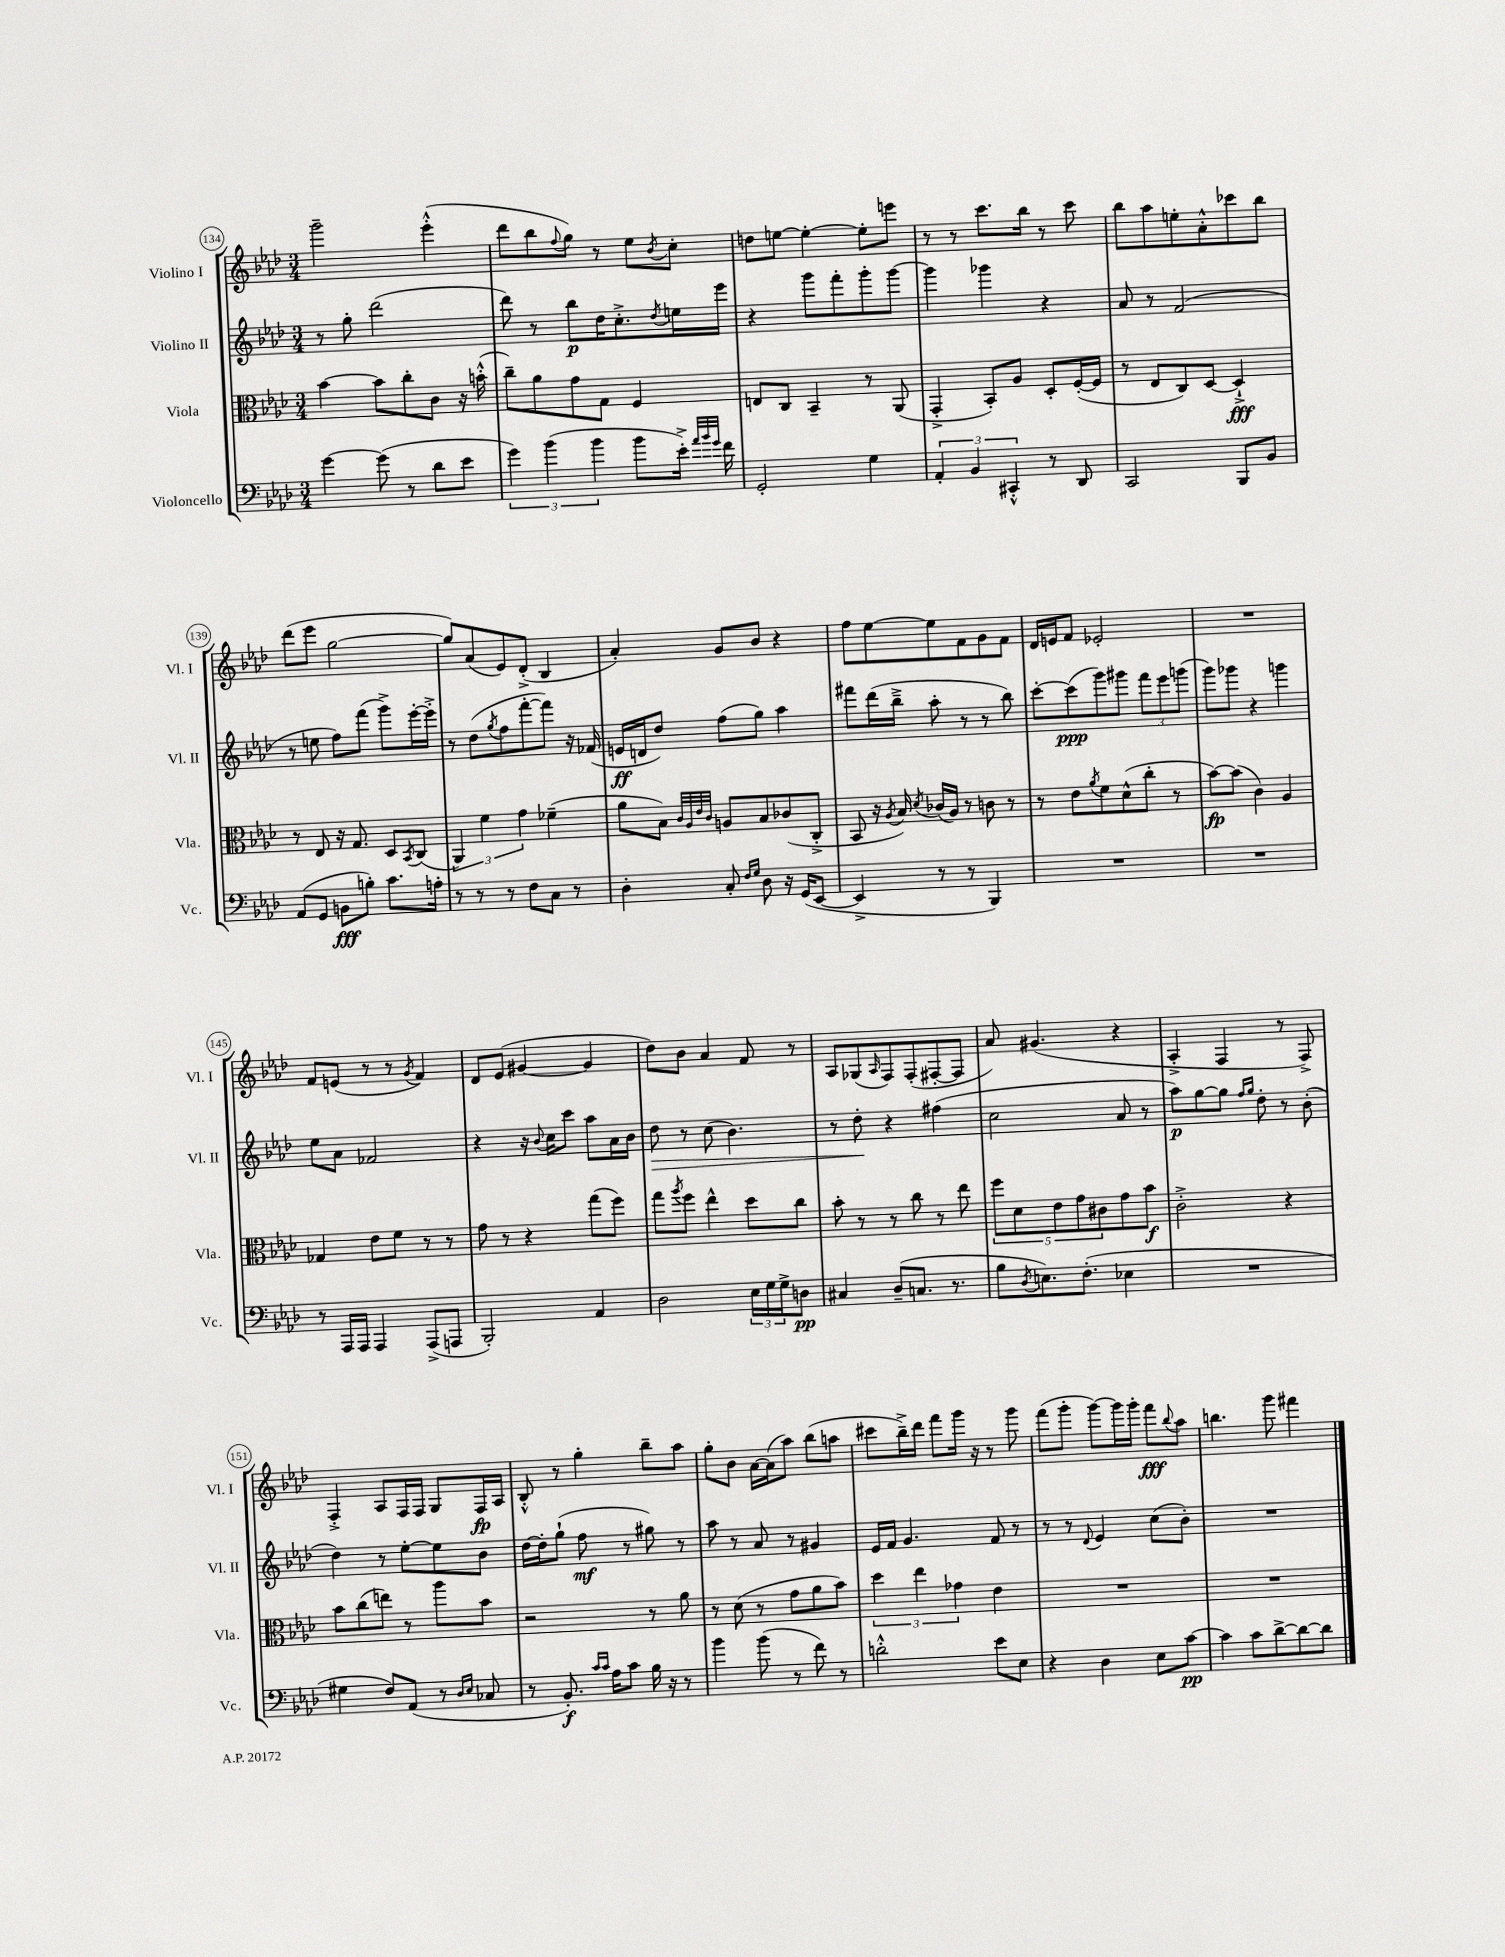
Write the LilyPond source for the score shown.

<<
\new StaffGroup <<
\new Staff = "s0" \with { instrumentName = "Violino I" shortInstrumentName = "Vl. I" } {
    \clef treble \key aes \major \numericTimeSignature \time 3/4
    g'''2-- ees'''4-.-^( |
    des'''8 bes''8 \appoggiatura { f''8 } g''8) r8 ees''8 \acciaccatura { bes'8 } c''8-. |
    d''8 e''8~ e''4~-. e''8-. e'''8 |
    r8 r8 c'''8. bes''16 r8 c'''8 |
    bes''8 aes''8 e''8-. aes'8-.-^ ces'''8 bes''8 |
    des'''8( ees'''8 g''2~ |
    g''8) aes'8( ees'8) des'8-.->( bes4 |
    aes'4-.) g'8 bes'8 r4 |
    f''8 ees''8~ ees''8 f'8 g'8 f'8 |
    des'16 e'16 f'8 ees'2-. |
    R2. |
    f'8 e'8( r8 r8 \acciaccatura { g'8 } f'4) |
    des'8 ees'8( gis'4~ gis'4 |
    des''8) bes'8 aes'4 f'8 r8 |
    aes8 ges8( \grace { aes16 } f8) f8-.( fis8~-. fis8 |
    aes'8) gis'4.( r4 |
    aes4-.-> f4 r8 f8->) |
    f4-.-> aes8 f16 f16 g8 f16\fp aes16 |
    bes8-.-^ r8 g''4-. bes''8-- aes''8 |
    g''8-. bes'8 aes'16~ aes'16( aes''8) bes''8( a''8 |
    cis'''8 bes''16--->) des'''16 f'''8 g'''16 r16 r8 g'''8 |
    f'''8( g'''8-. g'''8~) g'''16 g'''16-. f'''8\fff \appoggiatura { bes''8 } aes''8 |
    b''4. g'''8 fis'''4 \bar "|." |
}
\new Staff = "s1" \with { instrumentName = "Violino II" shortInstrumentName = "Vl. II" } {
    \clef treble \key aes \major \numericTimeSignature \time 3/4
    r8 g''8-. des'''2( |
    des'''8) r8 bes''8\p des''16 c''8.-.-> \acciaccatura { des''8 } e''16 ees'''16 |
    r4 g'''8 f'''8-. g'''8-. g'''8~ |
    g'''4 ges'''4 r4 |
    aes'8 r8 f'2( |
    r8 e''8 f''8) f'''8( g'''8->) ees'''16~-. ees'''16-.-> |
    r8 des''8( \acciaccatura { g''8 } f''8 f'''8~-. f'''8) r16 fes'16( |
    e'16\ff d'16 des''8) f''8( g''8) aes''4 |
    fis'''8 des'''16( bes''16---> aes''8-. r8 r8 bes''8) |
    c'''8~-. c'''8\ppp( g'''8) gis'''8 \tuplet 3/2 { f'''8 ees'''8 g'''8( } |
    g'''8) ges'''8 r4 g'''4 |
    ees''8 aes'8 fes'2 |
    r4 r16 \appoggiatura { bes'8 } c''16 c'''8 aes''8 aes'16 bes'16 |
    des''8\> r8 c''8( bes'4.) |
    r8 des''8-.\! r4 fis''4( |
    c''2 aes'8 r8 |
    aes''8\p) g''8~ g''8 \grace { f''16 g''16 } des''8-. r8 bes'8-.( |
    des''4) r8 ees''8~-. ees''8 bes'8 |
    des''16~ des''16-. g''8-!( f''8\mf r8 gis''8) r8 |
    aes''8 r8 aes'8 r8 gis'4 |
    ees'16 f'16 g'4. f'8 r8 |
    r8 r8 \appoggiatura { des'8 } ees'4 c''8( bes'8-.) |
    R2. \bar "|." |
}
\new Staff = "s2" \with { instrumentName = "Viola" shortInstrumentName = "Vla." } {
    \clef alto \key aes \major \numericTimeSignature \time 3/4
    bes'4~ bes'8 c''8-. c'8 r16 b'16-.-^( |
    c''8--) aes'8 g'8 g8 f4 |
    e8 c8 bes,4-- r8 aes,8( |
    g,4-.-> bes,8-.) aes8 des8-. f16~-.( f16 |
    r8 ees8 c8) des8~ des4-!->\fff |
    r8 ees8 r16 g8. des8 \acciaccatura { bes,8 } c8( |
    \tuplet 3/2 { aes,4) f'4 g'4 } fes'4--( |
    aes'8 bes8) \grace { c'32 aes32 ees'32 c'32 } a8 bes8 ces'8( c8-.-> |
    bes,8 r16 \acciaccatura { aes8 } bes16) \acciaccatura { des'8 } ces'16( aes16) r8 c'8 r8 |
    r8 ees'8 \acciaccatura { aes'8 } f'8 des'8-^( c''8-. r8 |
    bes'8~\fp) bes'8( c'4) aes4 |
    ges4 ees'8 f'8 r8 r8 |
    g'8 r8 r4 g''8( f''8) |
    g''8 \acciaccatura { aes''8 } f''8 ees''4-^ des''8 c''8 |
    bes'8-. r8 r8 c''8 r8 ees''8 |
    \tuplet 5/4 { f''8 des'8 ees'8 g'8 cis'8 } g'8 bes'8\f |
    c'2-.-> r4 |
    bes'8 c''8( e''8) r8 aes''8 bes'8 |
    r2 r8 aes'8 |
    r8 des'8( r8 g'8 aes'8 bes'8) |
    \tuplet 3/2 { des''4 ees''4 ges'4 } ees'4 |
    R2. |
    R2. \bar "|." |
}
\new Staff = "s3" \with { instrumentName = "Violoncello" shortInstrumentName = "Vc." } {
    \clef bass \key aes \major \numericTimeSignature \time 3/4
    g'4~ g'8( r8 des'8 ees'8 |
    \tuplet 3/2 { g'4) bes'4( bes'4 } bes'8 ees'16-.->) \grace { aes'32 bes'32 g'32 } f'16 |
    g,2-. g4 |
    \tuplet 3/2 { aes,4-. bes,4 cis,4-.-^ } r8 des,8 |
    c,2 bes,,8 bes,8 |
    aes,8( g,8 b,8\fff b8-.) c'8. a16-. |
    r8 r8 r8 f8 c8 r8 |
    des4-. c8-. \grace { f16 g16 } des8 r16 g,16( ees,8~ |
    ees,4-> r8 r8 bes,,4) |
    R2. |
    R2. |
    r8 aes,,16 aes,,16 aes,,4 aes,,8->( a,,8 |
    bes,,2-.) aes,4 |
    des2 \tuplet 3/2 { ees16 g16 g16-> } d8\pp |
    cis4 des8--( c8. r8. |
    bes8 \acciaccatura { des8 } e8.) f8.-.( ees4 |
    R2. |
    gis4 f8) aes,8( r8 \grace { des16 ees16 } ces8 |
    r8 bes,8.-.\f) \grace { c'16 c'16 } aes16 c'8 bes16 r16 r8 |
    bes'4 bes'8( r8 f'8) r8 |
    d'2-.-^ ees'8 ees8 |
    r4 des4 ees8 c'8~\pp |
    c'4 c'8 des'8~-> des'8~ des'8 \bar "|." |
}
>>
>>
\layout { \context { \Score currentBarNumber = #134 \override BarNumber.stencil = #(make-stencil-circler 0.1 0.3 ly:text-interface::print) } }
